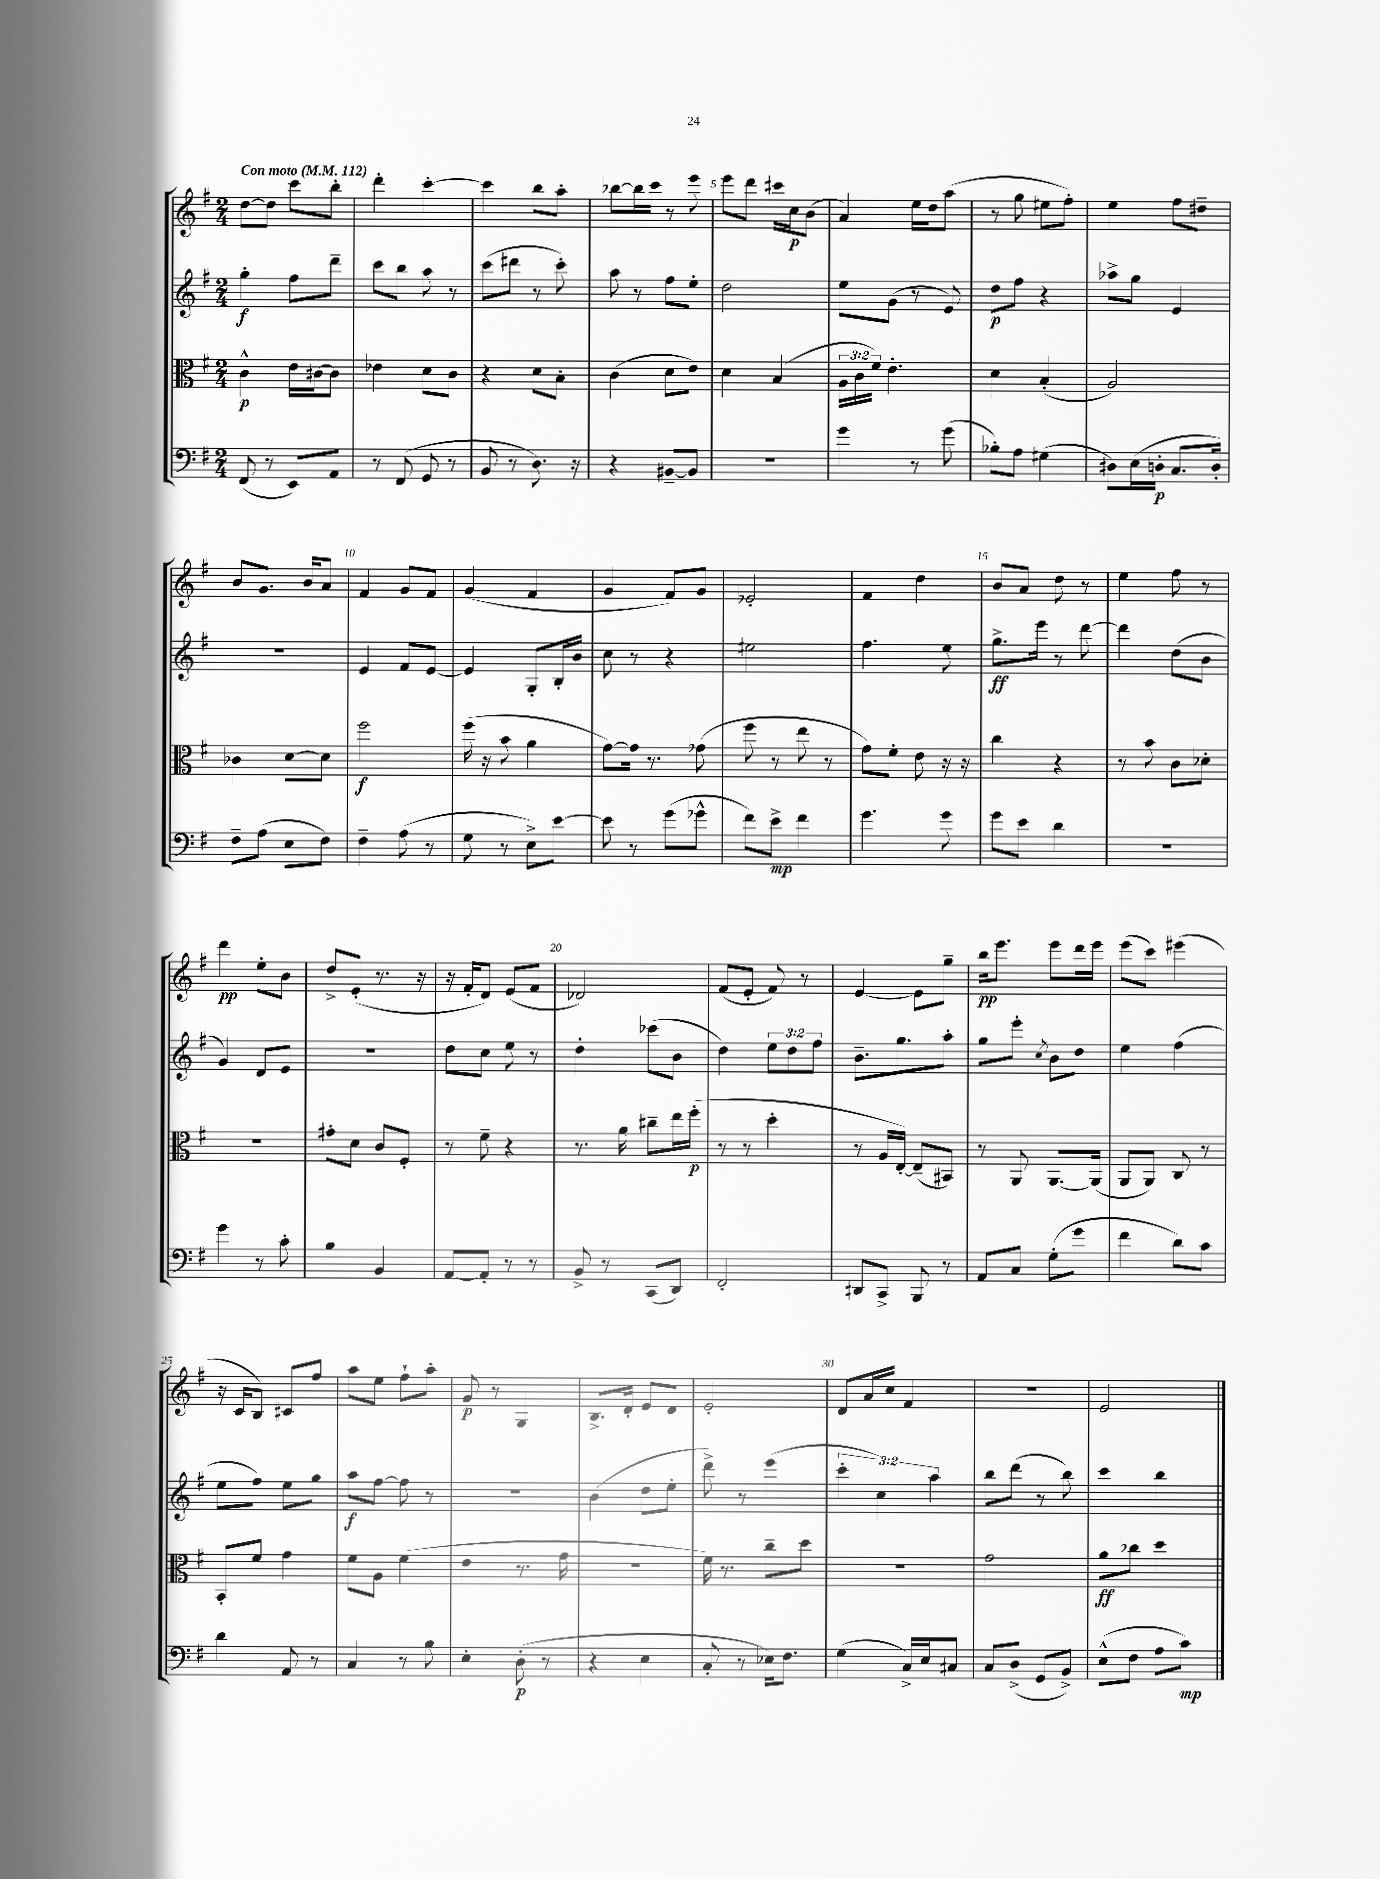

**kern	**kern	**kern	**kern
*staff4	*staff3	*staff2	*staff1
*clefF4	*clefC3	*clefG2	*clefG2
*k[f#]	*k[f#]	*k[f#]	*k[f#]
*M2/4	*M2/4	*M2/4	*M2/4
*MM112	*MM112	*MM112	*MM112
(8FF#	4c^^	4gg'	[8dd
8r	.	.	8dd]
8EE)	16e	8ff#	8ccc
.	[16c#	.	.
8AA	8c#]	8ddd~	8bb'
=	=	=	=
8r	4e-	8ccc	4ddd'
(8FF#	.	8bb	.
8GG	8d	8aa	[4ccc'
8r	8c	8r	.
=	=	=	=
8BB	4r	(8ccc	4ccc]
8r	.	8ddd#	.
8.D)	8d	8r	8bb
.	8B'	8ccc')	8aa'
16r	.	.	.
=	=	=	=
4r	(4c	8aa	[8bb-
.	.	8r	16bb-]
.	.	.	16ccc
[8BB#~	8d	8ff#	8r
8BB#]	8e)	8ee'	8eee
=	=	=	=
2r	4d	2dd	8eee
.	.	.	8ddd
.	(4B	.	16ccc#
.	.	.	16cc
.	.	.	(8b
=	=	=	=
4g	24A	8ee	4a)
.	24c	.	.
.	24f#)	.	.
.	4.e'	(8g	.
8r	.	8r	16ee
.	.	.	16dd
(8g	.	8e)	(8aa
=	=	=	=
8B-')	4d	8dd	8r
8A	.	8ff#	8gg
(4G#	(4B'	4r	8ee#
.	.	.	8ff#')
=	=	=	=
8D#)	2A)	8aa-^	4ee
(16E	.	8gg	.
16D'	.	.	.
8.C	.	4e	8ff#
.	.	.	8dd#~
16D')	.	.	.
=	=	=	=
8F#~	4c-	2r	8b
(8A	.	.	8.g
8E	[8d	.	.
.	.	.	16b
8F#)	8d]	.	8a
=	=	=	=
4F#~	2ff#	4e	4f#
(8A	.	8f#	8g
8r	.	[8e	8f#
=	=	=	=
8G	(16ff#	4e]	(4g
.	16r	.	.
8r	8b	.	.
8E^)	4a	8G'	4f#
[8e	.	16B'	.
.	.	16b	.
=	=	=	=
8e]	[8g)	8cc	4g
8r	16g]	8r	.
.	8.r	.	.
(8g	.	4r	8f#)
8g-^^	(8g-	.	8g
=	=	=	=
8f#)	8ff#	2ee#	2e-'
8e^	8r	.	.
4f#	8ee	.	.
.	8r	.	.
=	=	=	=
4.g	8g)	4.ff#	4f#
.	8f#'	.	.
.	8e	.	4dd
8g	16r	8ee	.
.	16r	.	.
=	=	=	=
8g	4cc	8.gg^	8b
8e	.	.	8a
.	.	16eee	.
4d	4r	8r	8dd
.	.	[8ddd	8r
=	=	=	=
2r	8r	4ddd]	4ee
.	8b	.	.
.	8c	(8dd	8ff#
.	8d-'	8b	8r
=	=	=	=
4g	2r	4g)	4ddd
8r	.	8d	8ee'
8c'	.	8e	8b
=	=	=	=
4B	8g#'	2r	8dd^
.	8d	.	(8e'
4BB	8c	.	8.r
.	8F#'	.	.
.	.	.	16r
=	=	=	=
[8AA	8r	8dd	16r
.	.	.	16f#'
8AA']	8f#~	8cc	8d)
8r	4r	8ee	(8e
8r	.	8r	8f#
=	=	=	=
8BB^	8.r	4dd'	2d-)
8r	.	.	.
.	16a	.	.
(8CC	8cc#~	(8ccc-	.
8DD)	16ee	8b	.
.	(16ff#'	.	.
=	=	=	=
2FF#'	8r	4dd)	(8f#
.	8r	.	8e'
.	4dd'	12ee	8f#)
.	.	12dd	.
.	.	.	8r
.	.	12ff#	.
=	=	=	=
8DD#	8r	8.b~	[4e
8CC^	16A	.	.
.	[16E')	8.gg	.
8BBB	(8E~]	.	8e]
8r	8BB#)	8aa'	8gg~
=	=	=	=
8AA	8r	8gg	16bb
.	.	.	8.eee
8C	8AA	8eee'	.
.	.	8qcc	.
(8G'	[8.AA	8b	8eee
8g	.	8dd	16ddd
.	(16AA]	.	16eee
=	=	=	=
4f#	8AA	4ee	(8eee
.	8AA)	.	8ccc)
8d)	8C	(4ff#	(4eee#
8c	8r	.	.
=	=	=	=
4d	8BB'	8ee	16r
.	.	.	16c
.	8f#	8ff#)	8B)
8AA	4g	8ee	8c#
8r	.	8gg	8ff#
=	=	=	=
4C	8f#	8aa	8aa
.	8A	[8ff#	8ee
8r	(4f#	8ff#]	8ff#`
8B	.	8r	8aa'
=	=	=	=
4E'	4e	2r	8g
.	.	.	8r
(8D'	8.r	.	4G
8r	.	.	.
.	16g	.	.
=	=	=	=
4r	2r	(4b	8.B^
.	.	.	16d'
4E	.	8dd	8e
.	.	8ee'	8d
=	=	=	=
8C'	16f#)	8ddd^)	2e'
.	8.r	.	.
8r	.	8r	.
16E-)	8cc~	(4eee	.
8.F#	.	.	.
.	8dd	.	.
=	=	=	=
(4G	2r	6ccc'	8d
.	.	.	16a
.	.	6cc)	.
.	.	.	16cc
16C^)	.	.	4f#
16E	.	.	.
.	.	6aa	.
8C#	.	.	.
=	=	=	=
8C	2g	8bb	2r
(8D^	.	(8ddd	.
8GG	.	8r	.
8BB^)	.	8bb)	.
=	=	=	=
(8E^^	8a	4ccc	2e
8F#	8cc-	.	.
8A	4dd	4bb	.
8c)	.	.	.
==	==	==	==
*-	*-	*-	*-
